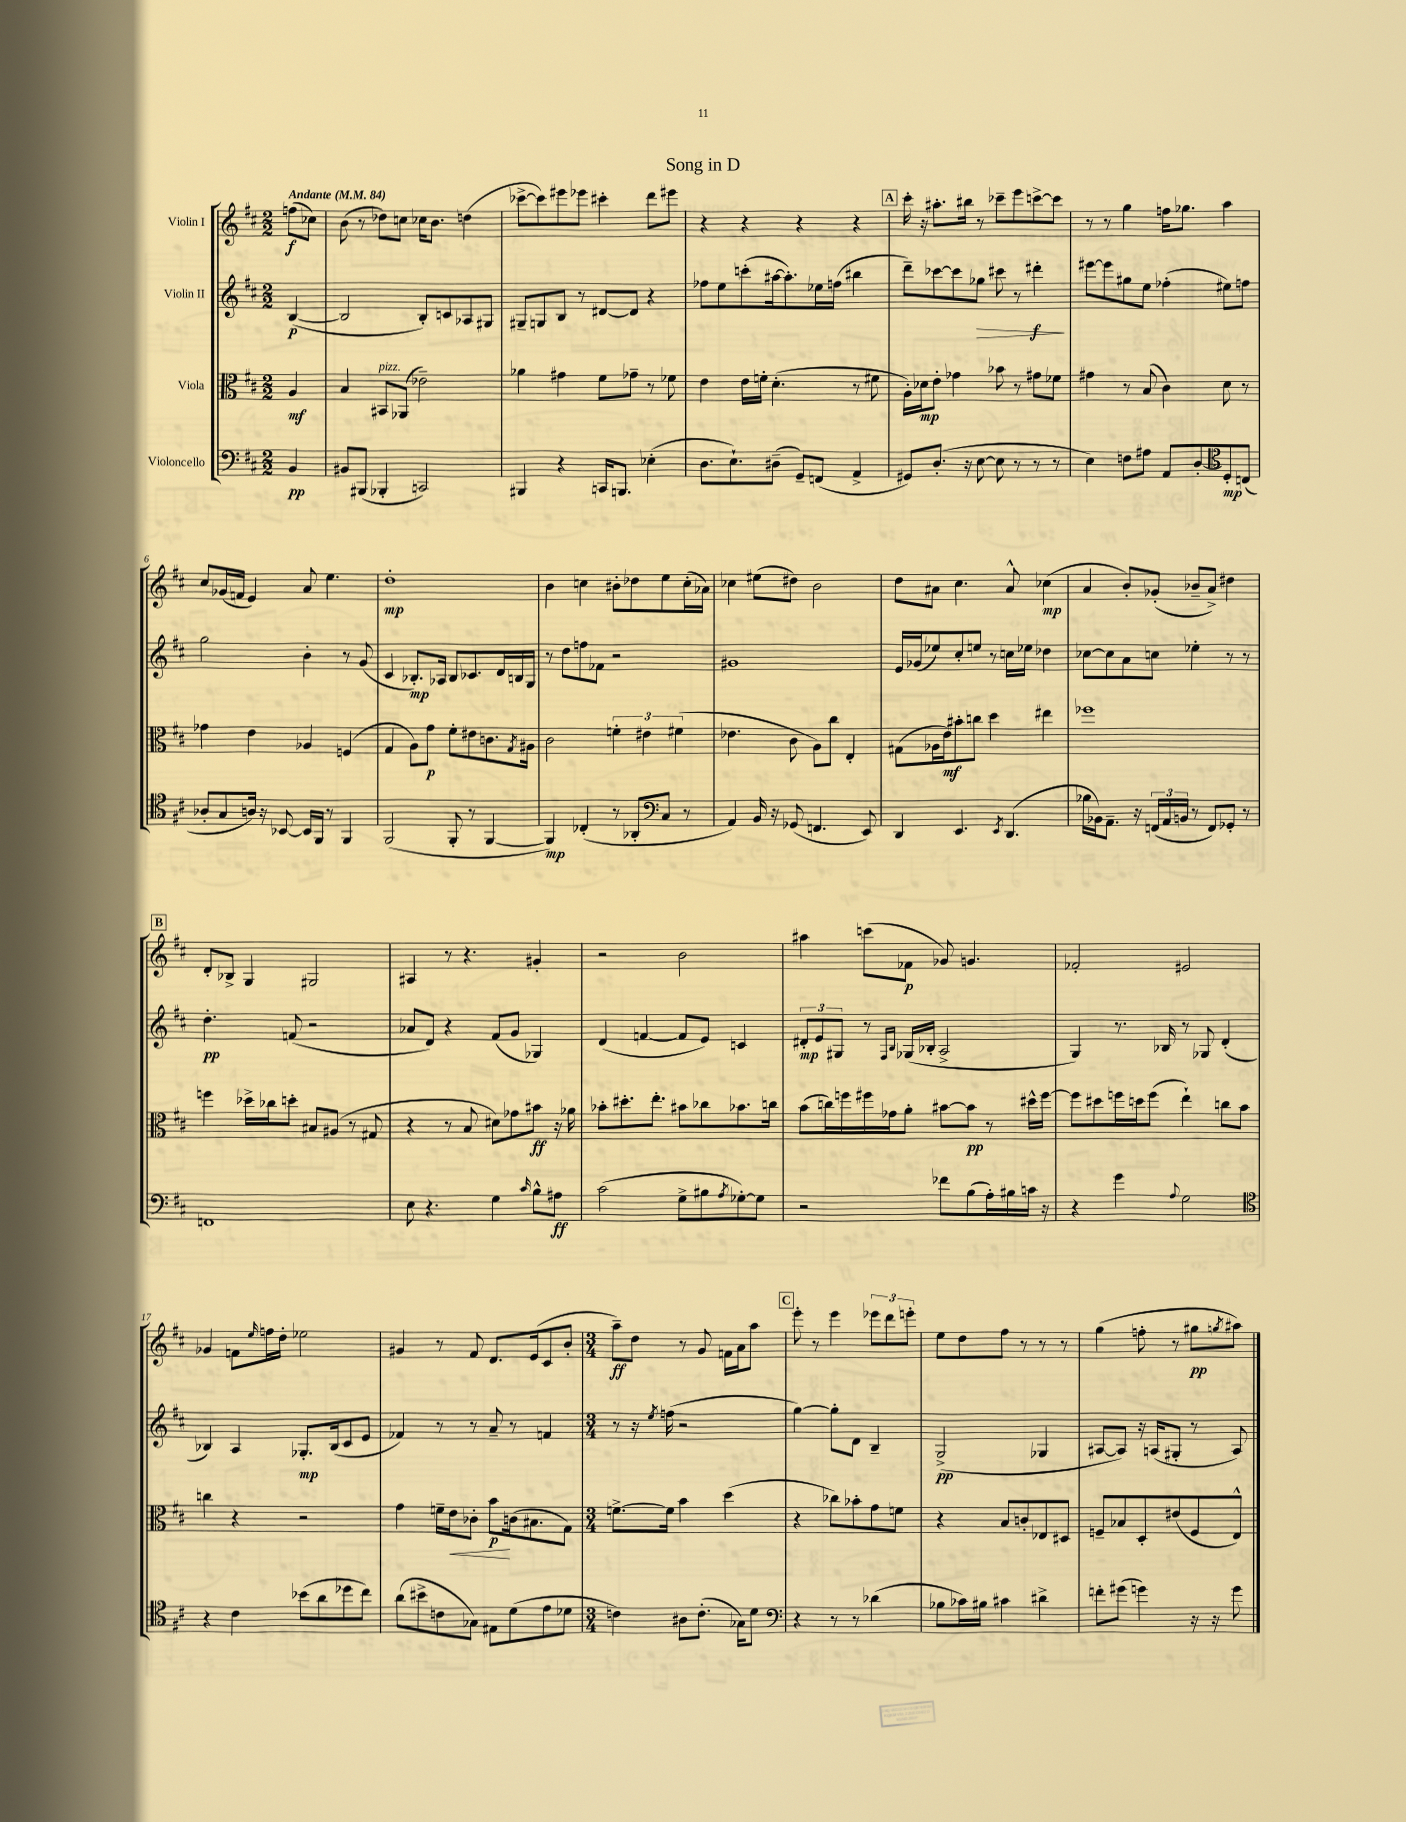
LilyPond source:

\header { title = "Song in D" }
<<
\new StaffGroup <<
\new Staff = "s0" \with { instrumentName = "Violin I" } {
    \clef treble \key d \major \numericTimeSignature \time 2/2 \partial 4 \tempo "Andante" 4 = 84
    f''8\f( ces''8) |
    b'8( r8 des''8) c''8 ces''16 b'8. d''4( |
    ces'''8~-> ces'''8) eis'''8 ees'''8 cis'''4-. d'''8 eis'''8 |
    r4 r4 r4 r4 |
    \mark \markup { \box "A" } cis'''16-. r16 ais''8.-. bis''16 r8 ces'''8-- e'''8 c'''8~-> c'''8 |
    r8 r8 g''4 f''16 ges''8. a''4 |
    cis''8 ges'16( f'16 e'4) a'8 e''4. |
    d''1-.\mp |
    b'4 c''4 bis'8-. des''8 e''8 c''16-.( aes'16) |
    ces''4 eis''8( dis''8) b'2 |
    d''8 ais'8 cis''4. ais'8-^ ces''4\mp( |
    a'4 b'8-.) ges'8-.( bes'8-- a'8->) dis''4 |
    \mark \markup { \box "B" } d'8-. bes8-> g4 gis2 |
    ais4 r8 r4. gis'4-. |
    r2 b'2 |
    ais''4 c'''8( fes'8\p ges'8) g'4. |
    fes'2-. eis'2 |
    ges'4 f'8 \grace { e''16 } f''16 d''16-. ees''2 |
    gis'4 r8 fis'8 d'8. e'16( cis'8 b'8-. |
    \numericTimeSignature \time 3/4 a''8--\ff) d''8 r8 g'8 f'16 a'16 a''8 |
    \mark \markup { \box "C" } e'''8-. r8 e'''4 \tuplet 3/2 { ees'''8 d'''8 e'''8-. } |
    e''8 d''8 fis''8 r8 r8 r8 |
    g''4( f''8-. r8 gis''8\pp \acciaccatura { g''8 } ais''8) \bar "|." |
}
\new Staff = "s1" \with { instrumentName = "Violin II" } {
    \clef treble \key d \major \numericTimeSignature \time 2/2 \partial 4
    b4~\p( |
    b2 b8-.) c'8 aes8 gis8 |
    gis8-- g8 b8 r8 dis'8~ dis'8 r4 |
    fes''8 e''8 c'''8-.( ais''16~ ais''8.-.) ees''16 f''16( bis''4 |
    \mark \markup { \box "A" } d'''8--) ces'''8~ ces'''8 ges''8\> cis'''8 r8 dis'''4-.\f\! |
    eis'''8~ eis'''8 gis''8 e''8 fes''4-.( eis''8) f''8 |
    g''2 b'4-. r8 g'8( |
    cis'4 bes8.-.\mp) aes16 bes8 ces'8. d'16 b16 g16 |
    r8 d''8 f''8 fes'8 r2 |
    gis'1 |
    e'16 ges'16( ees''8) cis''8-. e''8 r8 c''16 ees''16 des''4 |
    ces''8~ ces''8 a'8 c''8 ees''4-. r8 r8 |
    \mark \markup { \box "B" } d''4.-.\pp f'8( r2 |
    aes'8 d'8) r4 fis'8( g'8 ges4) |
    d'4( f'4~ f'8 e'8) c'4 |
    \tuplet 3/2 { dis'8-.\mp e'8 gis8 } r8 \grace { fis16 b16 } ges16( bes16-. a2-> |
    g4) r8. bes16 r8 ges8 d'4-.( |
    bes4) a4 ges8.-.\mp bes16( cis'8 e'8 |
    fes'4) r8 r8 a'8-- r8 f'4 |
    \numericTimeSignature \time 3/4 r8 r16 \acciaccatura { e''8 } f''16( r2 |
    \mark \markup { \box "C" } g''4~) g''8-. d'8 b4-- |
    g2->\pp( ges4 |
    ais8~ ais8) r16 a16( gis8-. r8 a8) \bar "|." |
}
\new Staff = "s2" \with { instrumentName = "Viola" } {
    \clef alto \key d \major \numericTimeSignature \time 2/2 \partial 4
    a4\mf |
    b4 bis,8^\markup { \italic "pizz." } aes,8( ees'2--) |
    aes'4 gis'4 fis'8 ges'8-- r8 fes'8 |
    e'4 e'16 f'16-. d'4.-.( r8 fis'8 |
    \mark \markup { \box "A" } a16-.) des'16\mp e'8-. ges'4 bes'8 r8 gis'8 fes'8 |
    gis'4 r8 b8( cis'4) d'8 r8 |
    ges'4 e'4 aes4 f4( |
    g4 a8) g'8\p fis'8-. eis'8 c'8. \acciaccatura { g8 } ais16 |
    cis'2 \tuplet 3/2 { f'4-. eis'4 fis'4( } |
    ees'4. cis'8 a8) cis''8 e4-. |
    gis8( aes16 e'16\mf) bis'8-. c''8 d''4 eis''4 |
    fes''1 |
    \mark \markup { \box "B" } f''4 des''16-> ces''16 d''8-. bis8 ais8( r8 gis8 |
    r4 r8 b8 dis'8) ges'8 bis'8\ff r16 aes'16 |
    bes'8-. dis''8.-. e''8.-. bis'8 ces''8 bes'8. c''16 |
    b'8( c''16) f''16 fis''16 ges'16 a'8-. bis'8~ bis'8\pp r8 dis''16-^ fis''16~ |
    fis''8 dis''8 f''16 d''16 f''8( e''4-!) c''8 b'8 |
    c''4 r4 r2 |
    g'4 f'16-- e'16\< ces'8-. b'8\p\! c'16( bis8. g8) |
    \numericTimeSignature \time 3/4 f'8.~-> f'16 b'4 d''4( |
    \mark \markup { \box "C" } r4 ces''8) bes'8-. g'8 f'8 |
    r4 b8 c'8-. ees8 dis8 |
    f8-- bes8 d8-. eis'8( f8 e8-^) \bar "|." |
}
\new Staff = "s3" \with { instrumentName = "Violoncello" } {
    \clef bass \key d \major \numericTimeSignature \time 2/2 \partial 4
    b,4\pp |
    bis,8 bis,,8( bes,,4-. c,2) |
    bis,,4 r4 c,16 b,,8. ees4-.( |
    d8. e8.-!) dis8--( g,8--) f,8( a,4-> |
    \mark \markup { \box "A" } gis,8) d8.-.( r16 e8~ e8 r8 r8 r8 |
    e4) f8 ais8 a,8 d8~-. d8-.\mp c8( |
    \clef tenor aes8-. g8 a16) r16 bes,8~ bes,16 fis,16 r8 fis,4 |
    fis,2( fis,8-. r8 fis,4~ |
    fis,4\mp) ces4-.( r8 aes,8-. ces8 r8 |
    \clef bass a,4) b,16 r16 ges,8( f,4. e,8) |
    d,4 e,4. \acciaccatura { e,8 } d,4.( |
    bes16 bes,16) a,8.-- r16 \tuplet 3/2 { f,16( a,16 b,16 } r8 f,8) ges,8-. r8 |
    \mark \markup { \box "B" } f,1 |
    e8 r4. g4 \grace { cis'16 } b8-^ ais8\ff |
    cis'2( g8-> bis8 \acciaccatura { a8 } ges8~-.) ges8 |
    r2 fes'8 b8( a16-.) bis16 c'16 r16 |
    r4 g'4 \appoggiatura { a8 } g2 |
    \clef tenor r4 cis'4 bes'8( a'8 des''8 cis''8) |
    a'8( bis'8-> c'8 ges8) eis8 d'8( e'8 des'8 |
    \numericTimeSignature \time 3/4 c'4) ais8 c'8.-.( ges16) d'8 |
    \mark \markup { \box "C" } \clef bass r4 r8 r8 des'4( |
    bes8 ces'16) bis16 cis'4 dis'4-> |
    f'8-. gis'8( g'4) r16 r16 g'8 \bar "|." |
}
>>
>>
